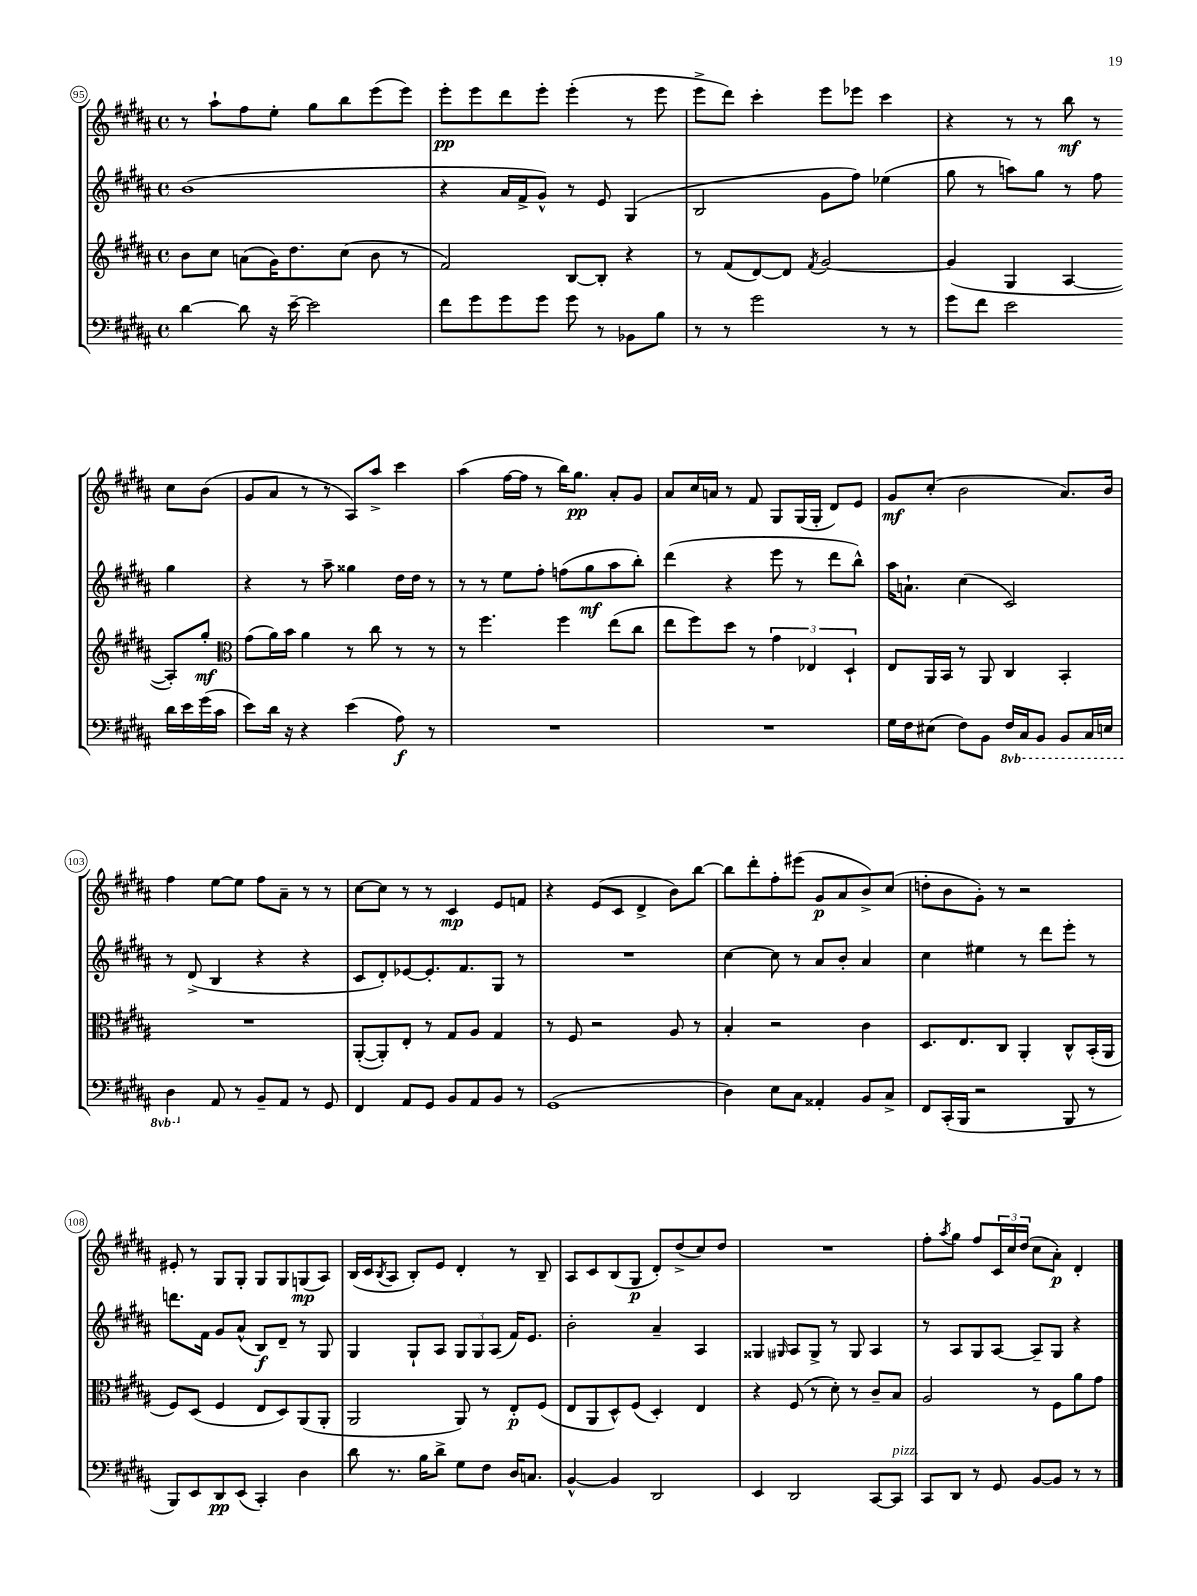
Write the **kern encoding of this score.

**kern	**dynam	**kern	**dynam	**kern	**dynam	**kern	**dynam
*part4	*part4	*part3	*part3	*part2	*part2	*part1	*part1
*staff4	*staff4	*staff3	*staff3	*staff2	*staff2	*staff1	*staff1
*clefF4	*	*clefG2	*	*clefG2	*	*clefG2	*
*k[f#c#g#d#a#]	*	*k[f#c#g#d#a#]	*	*k[f#c#g#d#a#]	*	*k[f#c#g#d#a#]	*
*M4/4	*	*M4/4	*	*M4/4	*	*M4/4	*
*met(c)	*	*met(c)	*	*met(c)	*	*met(c)	*
=95	=95	=95	=95	=95	=95	=95	=95
[4d#\	.	8b\L	.	(1b	.	8r	.
.	.	8cc#\J	.	.	.	8aa#`\L	.
8d#\]	.	(8an\L	.	.	.	8ff#\	.
16r	.	16g#\K)	.	.	.	8ee'\J	.
[16e~\	.	8.dd#\	.	.	.	.	.
2e\]	.	.	.	.	.	8gg#\L	.
.	.	(8cc#\J	.	.	.	8bb\	.
.	.	8b\	.	.	.	(8eee\	.
.	.	8r	.	.	.	8eee\J)	.
=96	=96	=96	=96	=96	=96	=96	=96
8f#\L	.	2f#/)	.	4r	.	8eee'\L	pp
8g#\	.	.	.	.	.	8eee\	.
8g#\	.	.	.	16a#/LL	.	8ddd#\	.
.	.	.	.	16f#^/J	.	.	.
8g#\J	.	.	.	8g#^^/J)	.	8eee'\J	.
8g#\	.	[8B/L	.	8r	.	(4eee'\	.
8r	.	8B'/J]	.	8e/	.	.	.
8BB-X\L	.	4r	.	(4G#/	.	8r	.
8B\J	.	.	.	.	.	8eee\	.
=97	=97	=97	=97	=97	=97	=97	=97
8r	.	8r	.	2B/	.	8eee^\L	.
8r	.	(8f#/L	.	.	.	8ddd#\J)	.
2g#\	.	[8d#/)	.	.	.	4ccc#'\	.
.	.	8d#/J]	.	.	.	.	.
.	.	8qf#/	.	.	.	.	.
.	.	[2g#/	.	8g#\L	.	8eee\L	.
.	.	.	.	8ff#\J)	.	8eee-X\J	.
8r	.	.	.	(4ee-X\	.	4ccc#\	.
8r	.	.	.	.	.	.	.
=98	=98	=98	=98	=98	=98	=98	=98
8g#\L	.	(4g#/]	.	8gg#\	.	4r	.
8f#\J	.	.	.	8r	.	.	.
2e\	.	4G#/	.	8aan\L)	.	8r	.
.	.	.	.	8gg#\J	.	8r	.
.	.	[4A#/	.	8r	.	8bb\	mf
.	.	.	.	8ff#\	.	8r	.
16d#\LL	.	8A#'/L])	.	4gg#\	.	8cc#\L	.
16e\	.	.	.	.	.	.	.
(16g#\	.	8gg#'/J	mf	.	.	(8b\J	.
16c#\JJ	.	.	.	.	.	.	.
!!LO:LB:g=z
=99	=99	=99	=99	=99	=99	=99	=99
*	*	*clefC3	*	*	*	*	*
8e\L)	.	(8g#\L	.	4r	.	8g#/L	.
16d#\Jk	.	16a#\L)	.	.	.	8a#/J	.
16r	.	16b\JJ	.	.	.	.	.
4r	.	4a#\	.	8r	.	8r	.
.	.	.	.	8aa#~\	.	8r	.
(4e\	.	8r	.	4gg##X\	.	8A#/L)	.
.	.	8cc#\	.	.	.	8aa#^/J	.
8A#\)	f	8r	.	16dd#\LL	.	4ccc#\	.
.	.	.	.	16dd#\JJ	.	.	.
8r	.	8r	.	8r	.	.	.
=100	=100	=100	=100	=100	=100	=100	=100
1r	.	8r	.	8r	.	(4aa#\	.
.	.	4.ff#\	.	8r	.	.	.
.	.	.	.	8ee\L	.	[16ff#\LL	.
.	.	.	.	.	.	16ff#\JJ]	.
.	.	.	.	8ff#'\J	.	8r	.
.	.	4ff#\	.	(8ffn\L	.	16bb\KL)	.
.	.	.	.	.	.	8.gg#\J	pp
.	.	.	.	8gg#\	mf	.	.
.	.	(8ee\L	.	8aa#\	.	8a#'/L	.
.	.	8cc#\J	.	8bb'\J)	.	8g#/J	.
=101	=101	=101	=101	=101	=101	=101	=101
1r	.	8ee\L	.	(4ddd#\	.	8a#/L	.
.	.	8ff#\)	.	.	.	16cc#/L	.
.	.	.	.	.	.	16an/JJ	.
.	.	8dd#\J	.	4r	.	8r	.
.	.	8r	.	.	.	8f#/	.
.	.	6g#\	.	8eee\	.	8G#/L	.
.	.	.	.	8r	.	(16G#/L	.
.	.	6E-X/	.	.	.	.	.
.	.	.	.	.	.	16G#'/JJ	.
.	.	.	.	8ddd#\L	.	8d#/L)	.
.	.	6D#`/	.	.	.	.	.
.	.	.	.	8bb^^\J)	.	8e/J	.
=102	=102	=102	=102	=102	=102	=102	=102
16G#\LL	.	8E/L	.	16aa#\KL	.	8g#/L	mf
16F#\J	.	.	.	8.an`\J	.	.	.
(8E#X\J	.	16AA#/L	.	.	.	(8cc#'/J	.
.	.	16BB/JJ	.	.	.	.	.
8F#\L)	.	8r	.	(4cc#\	.	2b\	.
8BB\J	.	8AA#/	.	.	.	.	.
*8ba	*	*	*	*	*	*	*
16FF#/LL	.	4C#/	.	2c#/)	.	.	.
16CC#/J	.	.	.	.	.	.	.
8BBB/J	.	.	.	.	.	.	.
8BBB/L	.	4BB'/	.	.	.	8.a#/L)	.
16CC#/L	.	.	.	.	.	.	.
16EEn/JJ	.	.	.	.	.	16b/Jk	.
!!LO:LB:g=z
=103	=103	=103	=103	=103	=103	=103	=103
4DD#\	.	1r	.	8r	.	4ff#\	.
.	.	.	.	(8d#^/	.	.	.
*X8ba	*	*	*	*	*	*	*
8AA#/	.	.	.	4B/	.	[8ee\L	.
8r	.	.	.	.	.	8ee\J]	.
8BB~/L	.	.	.	4r	.	8ff#\L	.
8AA#/J	.	.	.	.	.	8a#~\J	.
8r	.	.	.	4r	.	8r	.
8GG#/	.	.	.	.	.	8r	.
=104	=104	=104	=104	=104	=104	=104	=104
4FF#/	.	([8AA#'/L	.	8c#/L	.	[8cc#\L	.
.	.	8AA#'/])	.	8d#'/)	.	8cc#\J]	.
8AA#/L	.	8E'/J	.	[8e-X/	.	8r	.
8GG#/J	.	8r	.	8.e-'/]	.	8r	.
8BB/L	.	8G#/L	.	.	.	4c#/	mp
.	.	.	.	8.f#/	.	.	.
8AA#/	.	8A#/J	.	.	.	.	.
8BB/J	.	4G#/	.	8G#/J	.	8e/L	.
8r	.	.	.	8r	.	8fn/J	.
=105	=105	=105	=105	=105	=105	=105	=105
(1GG#	.	8r	.	1r	.	4r	.
.	.	8F#/	.	.	.	.	.
.	.	2r	.	.	.	(8e/L	.
.	.	.	.	.	.	8c#/J	.
.	.	.	.	.	.	4d#^/	.
.	.	8A#/	.	.	.	8b\L)	.
.	.	8r	.	.	.	[8bb\J	.
=106	=106	=106	=106	=106	=106	=106	=106
4D#\)	.	4B'/	.	[4cc#\	.	8bb\L]	.
.	.	.	.	.	.	8ddd#'\	.
8E\L	.	2r	.	8cc#\]	.	8ff#'\	.
8C#\J	.	.	.	8r	.	(8eee#X\J	.
4AA##X'/	.	.	.	8a#/L	.	8g#/L	p
.	.	.	.	8b'/J	.	8a#/	.
8BB/L	.	4c#\	.	4a#/	.	8b^/)	.
8C#^/J	.	.	.	.	.	(8cc#/J	.
=107	=107	=107	=107	=107	=107	=107	=107
8FF#/L	.	8.D#/L	.	4cc#\	.	8ddn'\L	.
(16CC#'/L	.	.	.	.	.	8b\	.
16BBB/JJ	.	8.E/	.	.	.	.	.
2r	.	.	.	4ee#X\	.	8g#'\J)	.
.	.	8C#/J	.	.	.	8r	.
.	.	4AA#'/	.	8r	.	2r	.
.	.	.	.	8ddd#\L	.	.	.
8BBB/	.	8C#^^/L	.	8eee'\J	.	.	.
8r	.	(16BB'/L	.	8r	.	.	.
.	.	16AA#/JJ	.	.	.	.	.
!!LO:LB:g=z
=108	=108	=108	=108	=108	=108	=108	=108
8BBB/L)	.	8F#/L)	.	8.dddn\L	.	8e#X'/	.
8EE/	.	(8D#/J	.	.	.	8r	.
.	.	.	.	16f#\Jk	.	.	.
8DD#/	pp	4F#/	.	8g#/L	.	8G#/L	.
(8EE/J	.	.	.	(8a#^^/J	.	8G#'/J	.
4CC#'/)	.	8E/L	.	8B/L)	f	8G#/L	.
.	.	8D#/)	.	8d#~/J	.	8G#/	.
4D#\	.	(8AA#/	.	8r	.	(8Gn/	mp
.	.	8AA#'/J	.	8G#/	.	8A#/J)	.
=109	=109	=109	=109	=109	=109	=109	=109
8d#\	.	2AA#/	.	4G#/	.	(16B/LL	.
.	.	.	.	.	.	16c#/J	.
.	.	.	.	.	.	8qB/	.
8.r	.	.	.	.	.	8A#/J	.
.	.	.	.	8G#`/L	.	8B'/L)	.
16B\KL	.	.	.	.	.	.	.
8d#^\J	.	.	.	8A#/J	.	8e/J	.
8G#\L	.	8AA#/)	.	12G#/L	.	4d#'/	.
.	.	.	.	12G#/	.	.	.
8F#\J	.	8r	.	.	.	.	.
.	.	.	.	(12A#/J	.	.	.
16D#/KL	.	8E'/L	p	16f#/KL)	.	8r	.
8.Cn/J	.	.	.	8.e/J	.	.	.
.	.	(8F#/J	.	.	.	8B~/	.
=110	=110	=110	=110	=110	=110	=110	=110
[4BB^^/	.	8E/L	.	2b'\	.	8A#/L	.
.	.	8AA#/	.	.	.	8c#/	.
4BB/]	.	8D#^^/)	.	.	.	(8B/	.
.	.	(8F#/J	.	.	.	8G#/J	p
2DD#/	.	4D#'/)	.	4a#~/	.	8d#'/L)	.
.	.	.	.	.	.	(8dd#^/	.
.	.	4E/	.	4A#/	.	8cc#/)	.
.	.	.	.	.	.	8dd#/J	.
=111	=111	=111	=111	=111	=111	=111	=111
4EE/	.	4r	.	4G##X/	.	1r	.
.	.	.	.	16qqG#X/	.	.	.
2DD#/	.	(8F#/	.	8A#/L	.	.	.
.	.	8r	.	8G#^/J	.	.	.
.	.	8d#'\)	.	8r	.	.	.
.	.	8r	.	8G#/	.	.	.
[8CC#/L	.	8c#~/L	.	4A#/	.	.	.
!LO:TX:a:i:t=pizz.	!	!	!	!	!	!	!
8CC#/J]	.	8B/J	.	.	.	.	.
=112	=112	=112	=112	=112	=112	=112	=112
8CC#/L	.	2A#/	.	8r	.	8ff#'\L	.
.	.	.	.	.	.	8qaa#/	.
8DD#/J	.	.	.	8A#/L	.	8gg#\J	.
8r	.	.	.	8G#/	.	8ff#/L	.
8GG#/	.	.	.	[8A#/J	.	24c#/L	.
.	.	.	.	.	.	24cc#/	.
.	.	.	.	.	.	(24dd#/JJ	.
[8BB/L	.	8r	.	8A#~/L]	.	8cc#\L	.
8BB/J]	.	8F#\L	.	8G#/J	.	8a#'\J)	p
8r	.	8a#\	.	4r	.	4d#'/	.
8r	.	8g#\J	.	.	.	.	.
==	==	==	==	==	==	==	==
*-	*-	*-	*-	*-	*-	*-	*-
